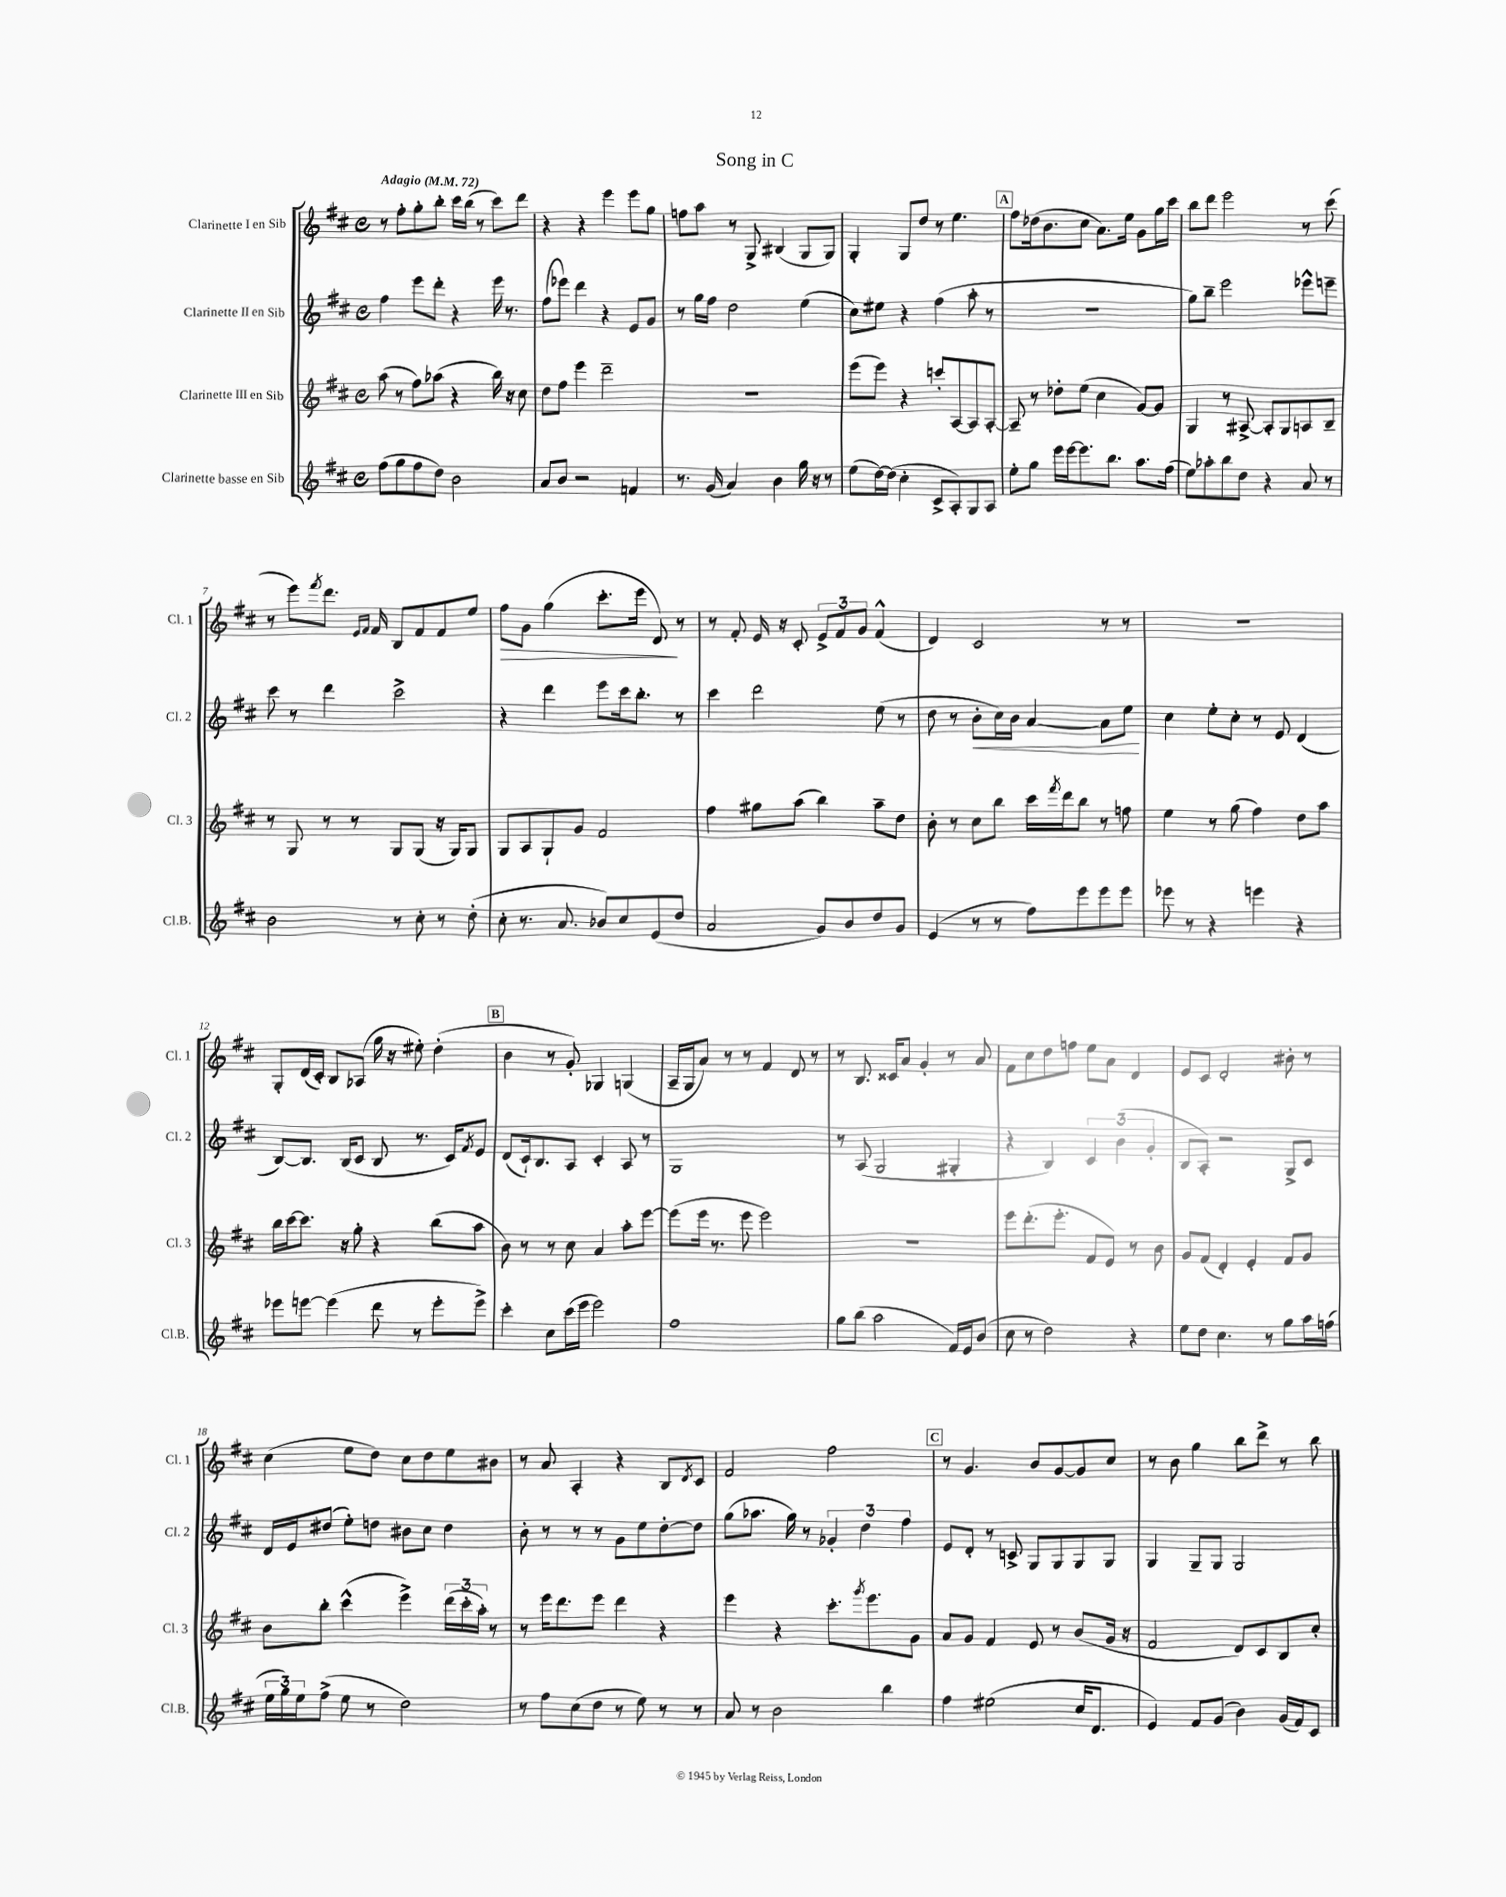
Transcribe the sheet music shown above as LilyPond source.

\header { title = "Song in C" }
<<
\new StaffGroup <<
\new Staff = "s0" \with { instrumentName = "Clarinette I en Sib" shortInstrumentName = "Cl. 1" } {
    \clef treble \key d \major \defaultTimeSignature \time 4/4 \tempo "Adagio" 4 = 72
    r8 fis''8-. g''8-. b''8-. cis'''16 b''16( r8 cis'''8) d'''8 |
    r4 r4 e'''4 e'''8 g''8 |
    f''8 a''8 r8 g8-> bis4( g8 g8) |
    g4-. g8 d''8 r8 e''4. |
    \mark \markup { \box "A" } fis''8 des''16( b'8. cis''8 a'8.) e''16 g'8 g''16 cis'''16 |
    b''8 d'''8 e'''2 r8 cis'''8( |
    r8 e'''8) \acciaccatura { fis'''8 } d'''8. \grace { e'16 fis'16 } fis'16 b8 fis'8 fis'8 e''8 |
    fis''8\> g'8 g''4( cis'''8.-. e'''16 d'8\!) r8 |
    r8 fis'8-. e'16 r16 cis'8-. \tuplet 3/2 { e'8-> fis'8 g'8 } fis'4-^( |
    d'4) cis'2 r8 r8 |
    R1 |
    g8-. d'16( cis'16-.) b8 aes8( g''16 r16 eis''8-.) d''4-.( |
    \mark \markup { \box "B" } b'4 r8 g'8-.) ges4 g4( |
    a16-- g16 a'8) r8 r8 fis'4 d'8 r8 |
    r8 b8. cisis'16 a'8 g'4-. r8 a'8 |
    fis'8 cis''8 d''8 f''8 e''8 a'8 d'4 |
    e'8 cis'8 d'2-. bis'8-. r8 |
    cis''4( e''8 d''8) cis''8 d''8 e''8 bis'8 |
    r8 a'8 a4-. r4 b8 \acciaccatura { d'8 } cis'8 |
    fis'2 fis''2 |
    \mark \markup { \box "C" } r8 g'4. b'8 g'8~ g'8 cis''8 |
    r8 b'8 g''4 b''8 d'''8-> r8 b''8 \bar "|." |
}
\new Staff = "s1" \with { instrumentName = "Clarinette II en Sib" shortInstrumentName = "Cl. 2" } {
    \clef treble \key d \major \defaultTimeSignature \time 4/4
    fis''4 e'''8 d'''8-. r4 e'''16 r8. |
    fis''8( ees'''8) d'''4 r4 e'8 g'8 |
    r8 g''16 fis''16 d''2 e''4( |
    cis''8) eis''8 r4 fis''4( a''8-. r8 |
    \mark \markup { \box "A" } R1 |
    g''8) b''8-- e'''2 ees'''8-^ e'''8-- |
    cis'''8 r8 d'''4 cis'''2-> |
    r4 d'''4 e'''8 cis'''16 b''8.-. r8 |
    cis'''4 d'''2 e''8( r8 |
    d''8 r8 b'8-.\< cis''16) b'16 a'4~ a'8 e''8\! |
    cis''4 e''8-. cis''8-. r8 e'8 d'4( |
    b8~) b8. b16( cis'8 b8 r8. cis'16) \acciaccatura { fis'8 } e'8 |
    \mark \markup { \box "B" } d'8( cis'16-!) b8. a8 cis'4-. a8 r8 |
    g1 |
    r8 a8( g2 gis4-. |
    r4 b4) \tuplet 3/2 { cis'4 b'4( g'4-. } |
    b8 a8-.) r2 g8-> cis'8 |
    d'16 e'16 dis''8( e''8-.) d''8 bis'8 cis''8 d''4 |
    b'8-. r8 r8 r8 g'8 e''8 d''8~-. d''8 |
    g''8( aes''8. g''16) r8 \tuplet 3/2 { ges'4-. d''4 fis''4 } |
    \mark \markup { \box "C" } e'8 d'8-. r8 c'8-> g8 g8 g8 g8 |
    g4 g8-- g8 g2 \bar "|." |
}
\new Staff = "s2" \with { instrumentName = "Clarinette III en Sib" shortInstrumentName = "Cl. 3" } {
    \clef treble \key d \major \defaultTimeSignature \time 4/4
    a''8( r8 fis''8) aes''8( r4 b''16) r16 cis''8 |
    d''8 fis''8 e'''4 d'''2-- |
    r1 |
    e'''8( e'''8) r4 c'''8-. a8~ a8 a8~-. |
    \mark \markup { \box "A" } a8-- r8 des''8-. e''8( cis''4 g'8~) g'8 |
    g4 r8 ais8~-> ais8-. g8 a8 b8-- |
    r8 g8 r8 r8 g8 g8( r16 g16) g8 |
    g8 a8 g8-! g'8 fis'2 |
    fis''4 gis''8 a''8( b''4) a''8-- d''8 |
    b'8-. r8 cis''8 b''8 cis'''16 \acciaccatura { fis'''8 } d'''16 b''8 r8 f''8 |
    e''4 r8 g''8( fis''4) d''8 a''8 |
    b''16 cis'''16~ cis'''8. r16 g''8-. r4 b''8( a''8 |
    \mark \markup { \box "B" } b'8) r8 r8 cis''8 a'4 a''8-. e'''8~ |
    e'''8( e'''16 r8. e'''8 e'''2) |
    R1 |
    e'''8 d'''8.-.( e'''8.-. fis'8 e'8) r8 b'8 |
    g'8 fis'8( d'4-.) e'4-. fis'8 g'8 |
    b'8 b''8-. cis'''4-^( e'''4->) \tuplet 3/2 { d'''16( cis'''16-. a''16-.) } r8 |
    r8 e'''16 d'''8. e'''8 d'''4 r4 |
    e'''4 r4 cis'''8.-. \acciaccatura { g'''8 } e'''8. g'8 |
    \mark \markup { \box "C" } a'8 g'8 fis'4 e'8 r8 b'8( g'16 r16 |
    fis'2 d'8) cis'8 b8 cis''8-. \bar "|." |
}
\new Staff = "s3" \with { instrumentName = "Clarinette basse en Sib" shortInstrumentName = "Cl.B." } {
    \clef treble \key d \major \defaultTimeSignature \time 4/4
    fis''8( g''8 fis''8 d''8) b'2 |
    a'8 b'8 r2 f'4 |
    r8. g'16( a'4) b'4 g''16 r16 r8 |
    e''8( d''16~) d''16( cis''4-. cis'8-> a8-.) g8 a8 |
    \mark \markup { \box "A" } e''8-. g''8 e'''16 e'''16~ e'''8. b''8. a''8. fis''16( |
    e''8) aes''8-. b''8 d''8 r4 a'8 r8 |
    b'2 r8 cis''8-. r8 d''8-.( |
    cis''8-. r8. a'8. bes'8) cis''8 e'8( d''8 |
    a'2 g'8) b'8 d''8 g'8 |
    e'4( r8 r8 fis''8) e'''8 e'''8 e'''8 |
    ees'''8 r8 r4 e'''4 r4 |
    ees'''8 e'''8~ e'''4( d'''8 r8 e'''8-. e'''8->) |
    \mark \markup { \box "B" } cis'''4-. cis''8 cis'''16( e'''16 e'''2) |
    fis''1 |
    g''8 b''8( a''2 fis'16) e'16 b'8( |
    cis''8 r8 d''2) r4 |
    e''8 d''8 cis''4. r8 g''8 a''16 f''16( |
    \tuplet 3/2 { e''16 g''16) e''16 } fis''8->( e''8 r8 d''2) |
    r8 fis''8 cis''8( d''8 r8 e''8) r8 r8 |
    a'8 r8 b'2 b''4 |
    \mark \markup { \box "C" } fis''4 eis''2( cis''16 d'8. |
    e'4) fis'8 g'8( b'4) g'16( fis'16) cis'8 \bar "|." |
}
>>
>>
